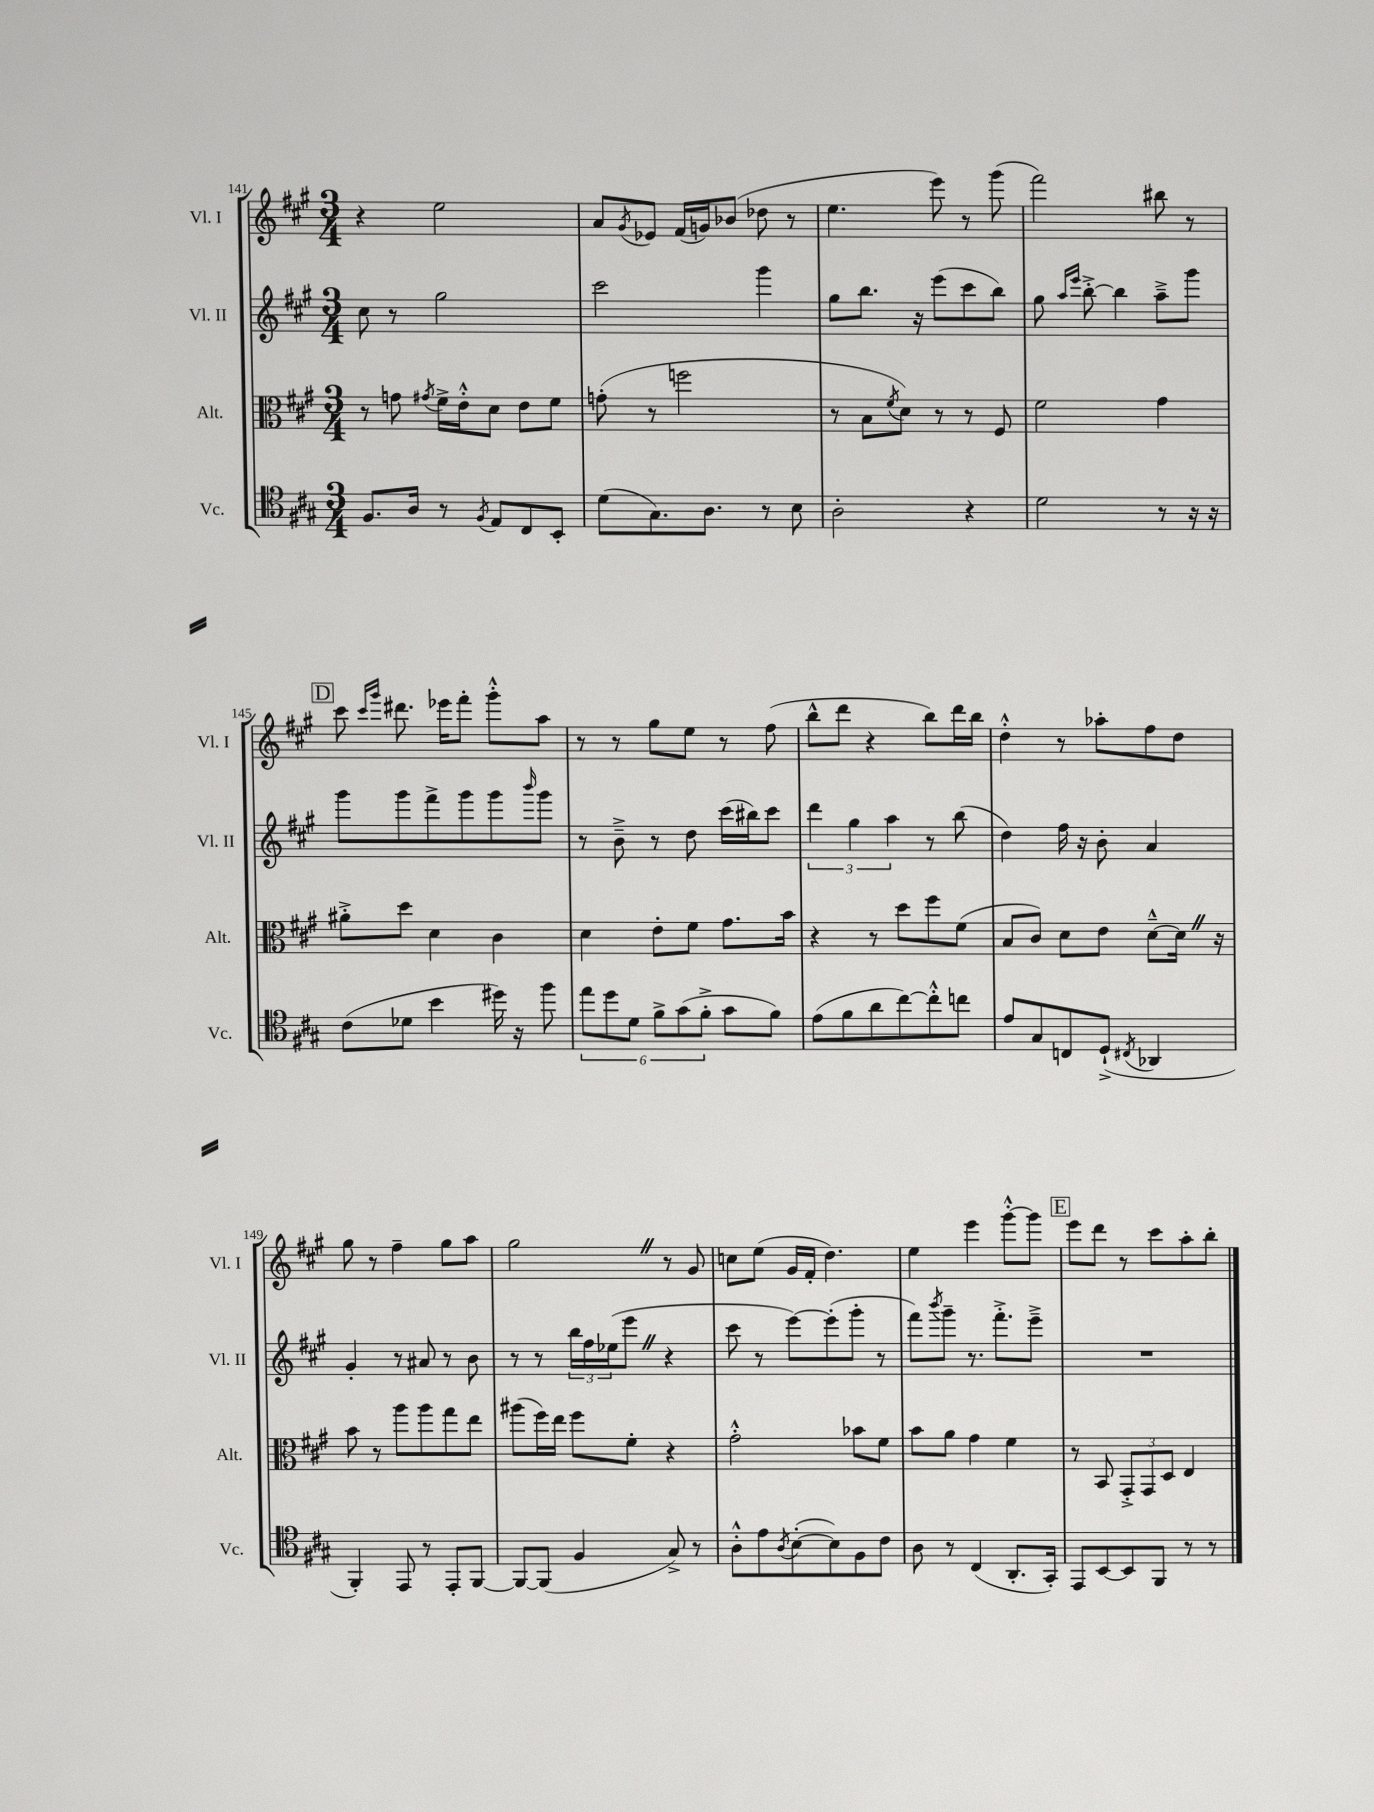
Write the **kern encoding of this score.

**kern	**kern	**kern	**kern
*part4	*part3	*part2	*part1
*staff4	*staff3	*staff2	*staff1
*I"Vc.	*I"Alt.	*I"Vl. II	*I"Vl. I
*I'Vc.	*I'Alt.	*I'Vl. II	*I'Vl. I
*clefC4	*clefC3	*clefG2	*clefG2
*k[f#c#g#]	*k[f#c#g#]	*k[f#c#g#]	*k[f#c#g#]
*M3/4	*M3/4	*M3/4	*M3/4
=141	=141	=141	=141
8.F#/L	8r	8cc#\	4r
.	8gn\	8r	.
16A/Jk	.	.	.
.	8qg#X/	.	.
8r	16f#^\LL	2gg#\	2ee\
.	16e'^^\J	.	.
8qF#/	.	.	.
8E/L	8d\J	.	.
8C#/	8e\L	.	.
8BB'/J	8f#\J	.	.
=142	=142	=142	=142
(8d\L	(8gn'\	2ccc#\	8a/L
.	.	.	8qg#/
8.G#\)	8r	.	8e-X/J
.	2ffn\	.	(16f#/LL
8.A\J	.	.	16gn/J)
.	.	.	(8b-X/J
8r	.	4ggg#\	8dd-X\
8B\	.	.	8r
=143	=143	=143	=143
2A'\	8r	8gg#\L	4.ee\
.	8B\L	8.bb\J	.
.	8qf#/	.	.
.	8d\J)	.	.
.	.	16r	.
.	8r	(8eee\L	8eee\)
4r	8r	8ccc#\	8r
.	8F#/	8bb\J)	(8ggg#\
=144	=144	=144	=144
2d\	2f#\	8gg#\	2fff#\)
.	.	16qqaa/LL	.
.	.	16qqeee/JJ	.
.	.	[8bb'^\	.
.	.	4bb\]	.
8r	4g#\	8aa~^\L	8bb#X\
16r	.	8ggg#\J	8r
16r	.	.	.
!!LO:LB:g=z
!!LO:REH:place=s1:t=D
=145	=145	=145	=145
(8c#\L	8a#X'^\L	8ggg#\L	8ccc#\
.	.	.	16qqccc#/LL
.	.	.	16qqggg#/JJ
8d-X\J	8dd\J	8ggg#\	8.ddd#X\
4b\	4d\	8fff#^\	.
.	.	.	16eee-X\KL
.	.	8ggg#\	8fff#'\J
16dd#X\)	4c#\	8ggg#\	8ggg#'^^\L
16r	.	.	.
.	.	16qqbbb/	.
8ff#\	.	8ggg#\J	8aa\J
=146	=146	=146	=146
12ee\L	4d\	8r	8r
12dd\	.	.	.
.	.	8b~^\	8r
12d\J	.	.	.
12f#^\L	8e'\L	8r	8gg#\L
(12g#\	.	.	.
.	8f#\J	8dd\	8ee\J
12f#'^\J	.	.	.
8g#\L	8.g#\L	(16ccc#\LL	8r
.	.	16bb#X\J)	.
8f#\J)	.	8ccc#\J	(8ff#\
.	16b\Jk	.	.
=147	=147	=147	=147
(8e\L	4r	6ddd\	8bb^^\L
8f#\	.	.	8ddd\J
.	.	6gg#\	.
8a\	8r	.	4r
.	.	6aa\	.
[8cc#\)	8dd\L	.	.
8cc#'^^\]	8ff#\	8r	8bb\L)
8ccn\J	(8f#\J	(8bb\	16ddd\L
.	.	.	16bb\JJ
=148	=148	=148	=148
8e/L	8B/L	4dd\)	4dd'^^\
8G#/	8c#/J)	.	.
8Cn/	8d\L	16ff#\	8r
.	.	16r	.
(8D`^/J	8e\J	8b'\	8aa-X'\L
8qC#X/	.	.	.
4AA-X/	[8d~^^\L	4a/	8ff#\
.	16dZ\Jk]	.	8dd\J
.	16r	.	.
!!LO:LB:g=z
=149	=149	=149	=149
4FF#'/)	8b\	4g#'/	8gg#\
.	8r	.	8r
8EE/	8aa\L	8r	4ff#~\
8r	8aa\	8a#X/	.
8EE'/L	8gg#\	8r	8gg#\L
[8FF#/J	8ee\J	8b\	8aa\J
=150	=150	=150	=150
8FF#/L_	(8aa#X\L	8r	2gg#Z\
(8FF#/J]	16ff#\L)	8r	.
.	16ee\JJ	.	.
4F#/	8ff#\L	24bb\LL	.
.	.	24ff#\	.
.	.	(24ee-X\J	.
.	8f#'\J	8eeeZ\J	.
8G#^/)	4r	4r	8r
8r	.	.	8g#/
=151	=151	=151	=151
8A'^^\L	2g#'^^\	8ccc#\	8ccn\L
8e\	.	8r	(8ee\J
8qA/	.	.	.
([8B'\	.	[8eee\L)	16g#/LL
.	.	.	16f#'/JJ
8B\])	.	(8eee'\]	4.dd\)
8F#\	8b-X\L	8ggg#'\J	.
8c#\J	8f#\J	8r	.
=152	=152	=152	=152
8A\	8b\L	8fff#\L)	4ee\
.	.	8qbbb/	.
8r	8a\J	8ggg#~\J	.
(4C#/	4g#\	8.r	4eee\
.	.	8.fff#'^\L	.
8.AA'/L	4f#\	.	[8ggg#'^^\L
.	.	8eee~^\J	8ggg#\J]
16GG#'/Jk)	.	.	.
!!LO:REH:place=s1:t=E
=153	=153	=153	=153
8EE/L	8r	2.r	8eee\L
[8BB/	8BB/	.	8ddd\J
8BB/]	12GG#'^/L	.	8r
.	12GG#/	.	.
8FF#/J	.	.	8ccc#\L
.	12D/J	.	.
8r	4E/	.	8aa'\
8r	.	.	8bb'\J
==	==	==	==
*-	*-	*-	*-
